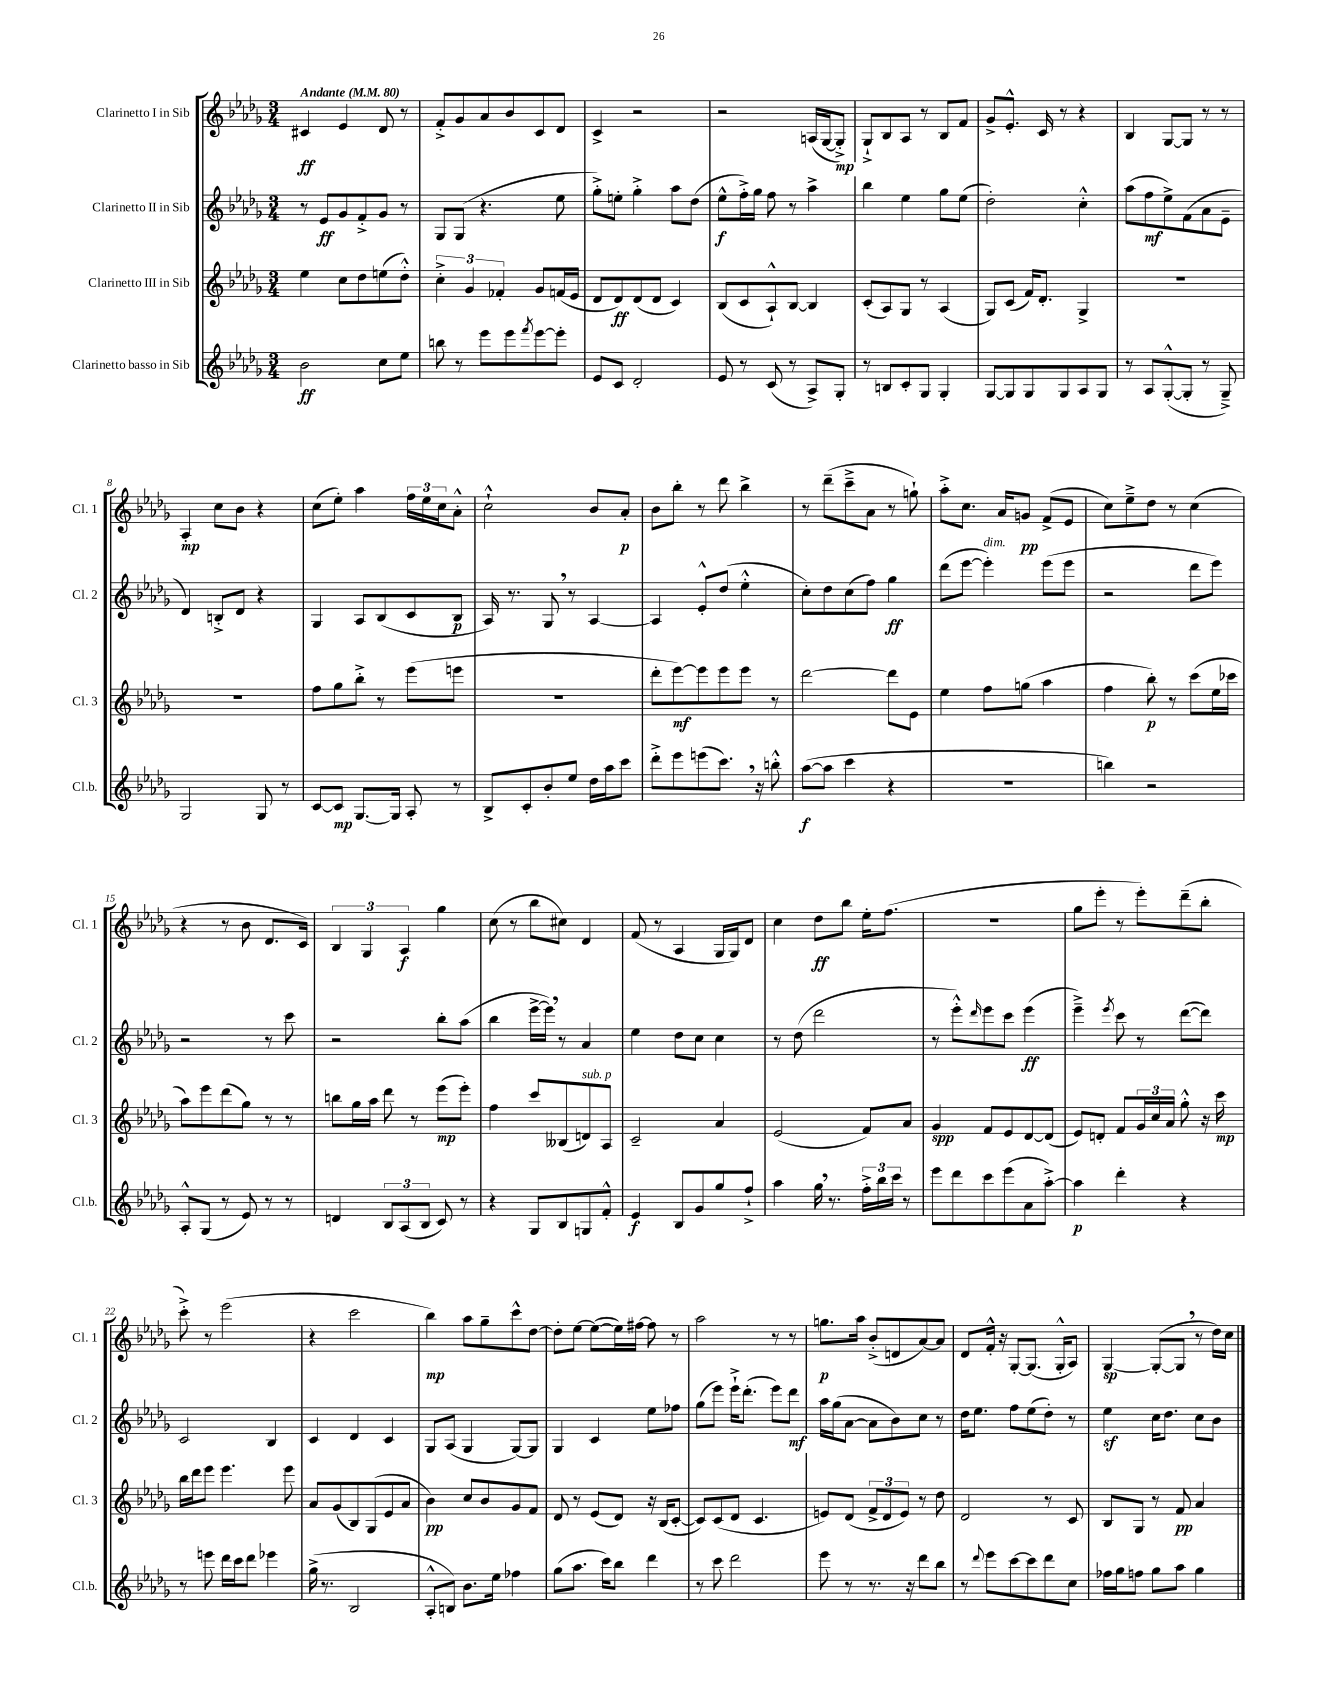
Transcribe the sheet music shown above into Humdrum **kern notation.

**kern	**kern	**kern	**kern
*staff4	*staff3	*staff2	*staff1
*clefG2	*clefG2	*clefG2	*clefG2
*k[b-e-a-d-g-]	*k[b-e-a-d-g-]	*k[b-e-a-d-g-]	*k[b-e-a-d-g-]
*M3/4	*M3/4	*M3/4	*M3/4
*MM80	*MM80	*MM80	*MM80
2b-	4ee-	8r	4c#
.	.	8e-	.
.	8cc	8g-	4e-
.	8dd-	8f'^	.
8cc	(8ee	8g-	8d-
8ee-	8dd-'^^)	8r	8r
=	=	=	=
8bb	6cc'^	8G-	8f'^
8r	.	(8G-	8g-
.	6g-	.	.
8eee-	.	4.r	8a-
.	6f-'	.	.
8eee-	.	.	8b-
8qfff	.	.	.
[8eee-	8g-	.	8c
8eee-']	(16f	8ee-	8d-
.	16e-	.	.
=	=	=	=
8e-	8d-	8gg-'^)	4c^
8c	8d-)	8ee'	.
2d-'	(8d-	4gg-'^	2r
.	8d-	.	.
.	4c)	8aa-	.
.	.	(8dd-	.
=	=	=	=
8e-	(8B-	8ee-^^	2r
8r	8c	16ff'^)	.
.	.	16gg-	.
(8c	8A-`^^)	8ff	.
8r	[8B-	8r	.
8A-^)	4B-]	4aa-^	(16A
.	.	.	[16G-
8G-'	.	.	8G-'^])
=	=	=	=
8r	(8c'	4bb-	8G-`^
8B	8A-)	.	8B-
8c'	8G-	4ee-	8A-
8G-	8r	.	8r
4G-'	(4A-	8gg-	8B-
.	.	(8ee-	8f
=	=	=	=
[8G-	8G-)	2dd-')	8g-^
8G-]	(8c	.	8.e-'^^
8G-	16f)	.	.
.	8.d-'	.	16c
8G-	.	.	8r
8A-	4G-^	4cc'^^	4r
8G-	.	.	.
=	=	=	=
8r	2.r	(8aa-	4B-
8A-	.	8ff	.
([8G-'^^	.	8ee-^)	[8G-
8G-']	.	(8f	8G-]
8r	.	8a-	8r
8G-~^)	.	8e-~	8r
=	=	=	=
2G-	2.r	4d-)	4A-'
.	.	8B'^	8cc
.	.	8d-	8b-
8G-	.	4r	4r
8r	.	.	.
=	=	=	=
[8c	8ff	4G-	(8cc
8c]	8gg-	.	8ee-')
[8.G-	8bb-'^	8A-	4aa-
.	8r	(8B-	.
16G-]	.	.	.
8A-'	(8eee-	8c	24ff
.	.	.	24ee-
.	.	.	24cc
8r	8eee	8B-	8a-'^^
=	=	=	=
8B-^	2.r	16A-)	2cc`^^
.	.	8.r	.
8c'	.	.	.
8b-'	.	8G-	.
8ee-	.	8r	.
16dd-	.	[4A-	8b-
16aa-	.	.	.
8ccc	.	.	8a-'
=	=	=	=
8ddd-'^	8ddd-'	4A-]	8b-
8eee-	[8eee-)	.	8bb-'
(8eee	8eee-]	8e-'^^	8r
8.ccc)	8eee-	(8dd-	8ddd-
.	8eee-	4ee-'^^	4bb-^
16r	.	.	.
8bb'^^	8r	.	.
=	=	=	=
([8aa-	[2ddd-	8cc')	8r
8aa-]	.	8dd-	(8ddd-~
4ccc	.	(8cc	8ccc~^
.	.	8ff)	8a-
4r	8ddd-]	4gg-	8r
.	8e-	.	8gg`)
=	=	=	=
2.r	4ee-	(8ddd-	8aa-'^
.	.	[8eee-	8.cc
.	8ff	4eee-'])	.
.	.	.	16a-
.	(8gg	.	8g
.	4aa-	(8eee-	(8f^
.	.	8eee-	8e-
=	=	=	=
4bb)	4ff	2r	8cc)
.	.	.	8ee-~^
2r	8bb-')	.	8dd-
.	8r	.	8r
.	(8ccc	8ddd-	(4cc
.	16ee-	8eee-)	.
.	16ccc-	.	.
=	=	=	=
8A-'^^	8aa-)	2r	4r
(8G-	8eee-	.	.
8r	(8ddd-	.	8r
8e-)	8gg-)	.	8b-
8r	8r	8r	8.d-
8r	8r	8ccc	.
.	.	.	16c)
=	=	=	=
4d	8bb	2r	6B-
.	16gg-	.	.
.	.	.	6G-
.	16aa-	.	.
12B-	8ddd-	.	.
(12A-	.	.	6A-
.	8r	.	.
12B-	.	.	.
8c)	(8eee-	8bb-'	4gg-
8r	8eee-')	(8aa-	.
=	=	=	=
4r	4ff	4bb-	(8cc
.	.	.	8r
8G-	8ccc	[16eee-^	8bb-
.	.	16eee-])	.
8B-	(8B--	8r	8cc#)
8G	8d)	4a-	4d-
8f'^^	8A-	.	.
=	=	=	=
4e-	2c~	4ee-	(8f
.	.	.	8r
8B-	.	8dd-	4A-
8g-	.	8cc	.
8gg-	4a-	4cc	16G-
.	.	.	16G-)
8ff`^	.	.	8d-
=	=	=	=
4aa-	(2e-	8r	4cc
.	.	(8dd-	.
16gg-	.	2ddd-	8dd-
8.r	.	.	.
.	.	.	8bb-
24ff'^	8f)	.	16ee-'
24bb-	.	.	.
.	.	.	(8.ff
24ccc	.	.	.
8r	8a-	.	.
=	=	=	=
8eee-	4g-	8r	2.r
8ddd-	.	8eee-'^^)	.
.	.	16qqddd-	.
8ccc	8f	8eee-	.
(8eee-	8e-	8ccc	.
8a-	[8d-	(4eee-	.
[8aa-'^)	(8d-]	.	.
=	=	=	=
4aa-]	8e-)	4eee-~^)	8gg-
.	8d'	.	8eee-'
.	.	8qeee-	.
4ddd-'	8f	8ccc	8r
.	24g-	8r	8eee-')
.	24cc	.	.
.	24a-	.	.
4r	8gg-'^^	([8ddd-	(8ddd-~
.	16r	8ddd-])	8bb-'
.	16ccc	.	.
=	=	=	=
8r	16bb-	2c	8ccc'^)
.	16ddd-	.	.
8eee	8eee-	.	8r
16ddd-	4.eee-	.	(2eee-
16ccc	.	.	.
8ddd-	.	.	.
4eee-	.	4B-	.
.	8eee-	.	.
=	=	=	=
(16gg-^	8a-	4c	4r
8.r	.	.	.
.	(8g-	.	.
2B-	8B-)	4d-	2ccc
.	(8G-	.	.
.	8e-	4c	.
.	8a-	.	.
=	=	=	=
8A-'^^	4b-)	8G-	4bb-)
8B)	.	(8A-	.
8.b-	8cc	4G-	8aa-
.	8b-	.	8gg-~
16ee-	.	.	.
4ff-	8g-	[8G-)	8ccc^^
.	8f	8G-]	[8dd-
=	=	=	=
(8gg-	8d-	4G-	8dd-']
8.aa-	8r	.	[8ee-
.	(8e-	4c	(8ee-_
16ccc)	.	.	.
8bb-	8d-)	.	16ee-])
.	.	.	[16ff#
4ddd-	16r	8ee-	8ff#]
.	(16B-	.	.
.	[8c'	8ff-	8r
=	=	=	=
8r	8c])	(8gg-	2aa-
8ccc	(8c	8eee-)	.
2ddd-	8d-	16eee-`^	.
.	.	(8.ddd-'	.
.	4.c	.	.
.	.	8eee-)	8r
.	.	8ddd-	8r
=	=	=	=
8eee-	8e)	16aa-	8.gg
.	.	(16gg-	.
8r	(8d-	[8a-	.
.	.	.	16aa-
8.r	12f^	8a-]	(8b-'^
.	12d-	.	.
.	.	8b-)	8d
.	12e)	.	.
16r	.	.	.
8ddd-	8r	8cc	[8a-)
8bb-	8dd-	8r	8a-]
=	=	=	=
8r	2d-	16dd-	8d-
.	.	8.ee-	.
8qqddd-	.	.	.
8eee-	.	.	16f'^^
.	.	.	16r
[8ccc	.	8ff	[8G-'
8ccc]	.	(8ee-	(8.G-]
8ddd-	8r	8dd-')	.
.	.	.	16G-'^^
8cc	8c	8r	8A-)
=	=	=	=
16ff-	8B-	4ee-	[4G-
16gg-	.	.	.
8ff	8G-	.	.
8gg-	8r	16cc	(8G-'_
.	.	8.dd-	.
8aa-	8f	.	8G-]
4gg-	4a-	8cc	8r
.	.	8b-	16dd-)
.	.	.	16cc
==	==	==	==
*-	*-	*-	*-
